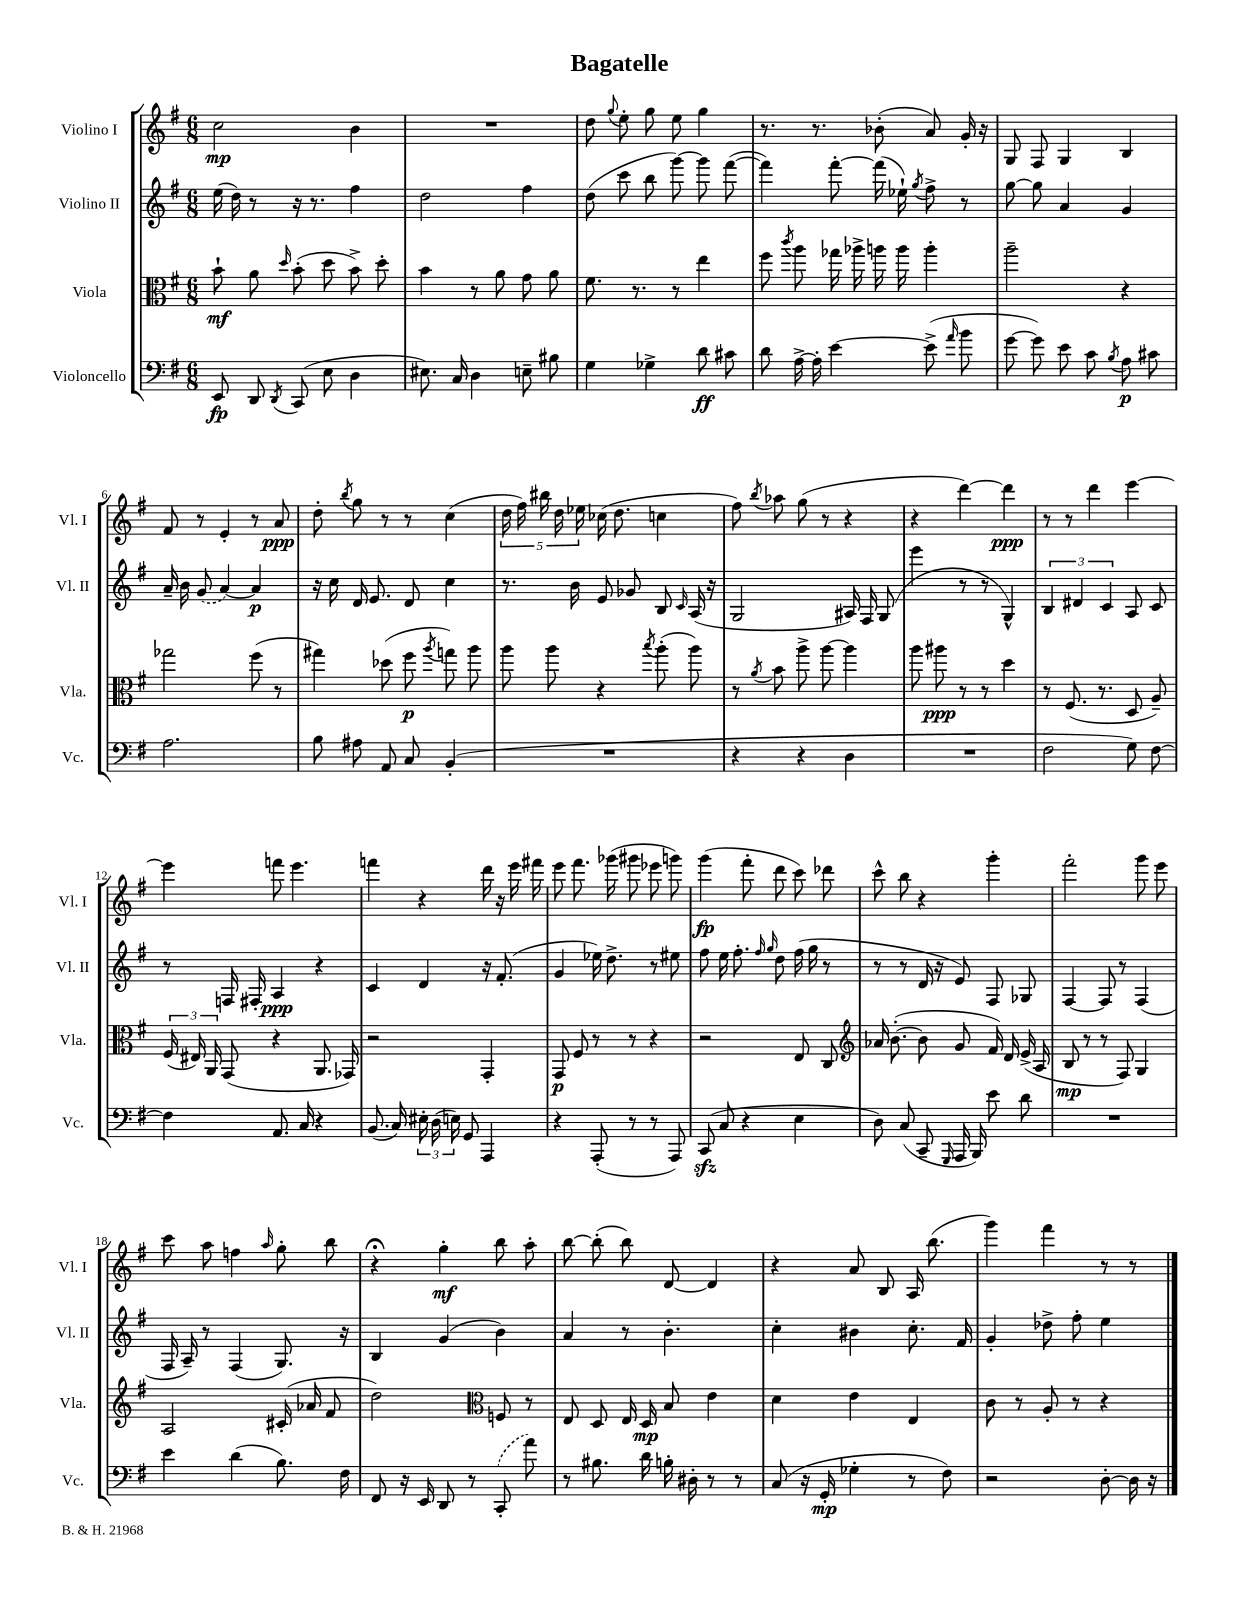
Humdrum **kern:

**kern	**kern	**kern	**kern
*staff4	*staff3	*staff2	*staff1
*clefF4	*clefC3	*clefG2	*clefG2
*k[f#]	*k[f#]	*k[f#]	*k[f#]
*M6/8	*M6/8	*M6/8	*M6/8
8EE	8b`	(16ee	2cc
.	.	16dd)	.
8DD	8a	8r	.
8qDD	16qqdd	.	.
(8CC	(8b'	16r	.
.	.	8.r	.
8E	8dd	.	.
4D	8b^)	4ff#	4b
.	8dd'	.	.
=	=	=	=
8.E#)	4b	2dd	2.r
16C	.	.	.
4D	8r	.	.
.	8a	.	.
8E~	8g	4ff#	.
8B#	8a	.	.
=	=	=	=
4G	8.f#	(8dd	8dd
.	.	.	8qqgg
.	.	8ccc	8ee'
.	8.r	.	.
4G-^	.	8bb	8gg
.	8r	[8ggg)	8ee
8d	4ee	8ggg]	4gg
8c#	.	([8fff#	.
=	=	=	=
8d	8ff#	4fff#])	8.r
.	8qccc	.	.
[16A^	8aa	.	.
16A']	.	.	8.r
[4e	16gg-	[8fff#'	.
.	16aa-^	.	.
.	16aa	(16fff#]	(8b-'
.	16aa	16ee-`)	.
.	.	8qgg	.
(8e^]	4aa'	8ff#^	8a)
16qqa	.	.	.
8b	.	8r	16g'
.	.	.	16r
=	=	=	=
[8g	2aa~	[8gg	8G
8g])	.	8gg]	8F#
8e	.	4a	4G
8c	.	.	.
8qB	.	.	.
8A	4r	4g	4B
8c#	.	.	.
=	=	=	=
2.A	2gg-	16a~	8f#
.	.	16b	.
.	.	(8g	8r
.	.	[4a)	4e'
.	(8ff#	4a]	8r
.	8r	.	8a
=	=	=	=
8B	4gg#)	16r	8dd'
.	.	16cc	.
.	.	.	8qbb
8A#	.	16d	8gg
.	.	8.e	.
8AA	(8dd-	.	8r
8C	8ff#	8d	8r
.	8qaa	.	.
(4BB'	8gg)	4cc	(4cc
.	8aa	.	.
=	=	=	=
2.r	8aa	8.r	20dd
.	.	.	20ff#)
.	.	.	20bb#
.	8aa	.	.
.	.	.	20dd
.	.	16b	.
.	.	.	20ee-
.	4r	8e	(16cc-
.	.	.	8.dd
.	.	8g-	.
.	8qbb	.	.
.	(8aa'	8B	4cc
.	.	16qqc	.
.	8aa)	(16A	.
.	.	16r	.
=	=	=	=
4r	8r	2G	8ff#)
.	8qa	.	8qbb
.	8b	.	8aa-
4r	8aa^	.	(8gg
.	[8aa	.	8r
4D	4aa]	16A#)	4r
.	.	16F#	.
.	.	(8G	.
=	=	=	=
2.r	8aa	4eee	4r
.	8aa#	.	.
.	8r	8r	[4ddd)
.	8r	8r	.
.	4dd	4G^^)	4ddd]
=	=	=	=
2F#	8r	6B	8r
.	(8.F#	.	8r
.	.	6d#	.
.	.	.	4ddd
.	8.r	.	.
.	.	6c	.
8G)	8D	8A	[4eee
[8F#	8A~)	8c	.
=	=	=	=
4F#]	(24F#	8r	4eee]
.	24E#)	.	.
.	24AA	.	.
.	(8GG	16F	.
.	.	16F#'	.
8.AA	4r	4A	8fff
.	.	.	4.eee
16C	.	.	.
4r	8.AA	4r	.
.	16GG-)	.	.
=	=	=	=
(8.BB	2r	4c	4fff
16C)	.	.	.
24E#'	.	4d	4r
(24D	.	.	.
24E)	.	.	.
8GG	.	.	.
4AAA	4GG'	16r	16ddd
.	.	(8.f#'	16r
.	.	.	16eee
.	.	.	16fff#
=	=	=	=
4r	8GG	4g	8eee
.	8F#	.	8.fff#
(8AAA'	8r	16ee-)	.
.	.	8.dd^	(16ggg-
8r	8r	.	8ggg#
8r	4r	8r	8eee-
8AAA)	.	8ee#	8ggg)
=	=	=	=
(8CC	2r	8ff#	(4ggg
8C	.	16ee	.
.	.	8.ff#'	.
4r	.	.	8fff#'
.	.	16qqff#	.
.	.	16qqgg	.
.	.	8dd	8ddd
4E	8E	(16ff#	8ccc)
.	.	16gg	.
.	8C	8r	8ddd-
=	=	=	=
*	*clefG2	*	*
8D)	16a-	8r	8ccc^^
.	([8.b'	.	.
(8C	.	8r	8bb
8CC~	8b]	16d	4r
.	.	16r	.
16qqGGG	.	.	.
16AAA	8g	8e)	.
16BBB)	.	.	.
8e	16f#)	8F#	4ggg'
.	16d	.	.
8d	(16e^	8G-	.
.	16A	.	.
=	=	=	=
2.r	8B	[4F#	2fff#'
.	8r	.	.
.	8r	8F#]	.
.	8F#)	8r	.
.	4G	(4F#	8ggg
.	.	.	8eee
=	=	=	=
4e	2A	16F#	8ccc
.	.	16A~)	.
.	.	8r	8aa
(4d	.	(4F#	4ff
.	.	.	16qqaa
8.B)	(16c#'	8.G)	8gg'
.	16a-	.	.
.	8f#	.	8bb
16F#	.	16r	.
=	=	=	=
8FF#	2dd)	4B	4r;
16r	.	.	.
16EE	.	.	.
8DD	.	(4g	4gg'
8r	.	.	.
*	*clefC3	*	*
(8CC'	8F	4b)	8bb
8a)	8r	.	8aa'
=	=	=	=
8r	8E	4a	[8bb
8.B#	8D	.	(8bb']
.	16E	8r	8bb)
16d	16D	.	.
16B'	8B	4.b'	[8d
16D#'	.	.	.
8r	4e	.	4d]
8r	.	.	.
=	=	=	=
(8C	4d	4cc'	4r
16r	.	.	.
16GG'	.	.	.
4G-'	4e	4b#	8a
.	.	.	8B
8r	4E	8.cc'	16A
.	.	.	(8.bb
8F#)	.	.	.
.	.	16f#	.
=	=	=	=
2r	8c	4g'	4ggg)
.	8r	.	.
.	8A'	8dd-^	4fff#
.	8r	8ff#'	.
[8D'	4r	4ee	8r
16D]	.	.	8r
16r	.	.	.
==	==	==	==
*-	*-	*-	*-
